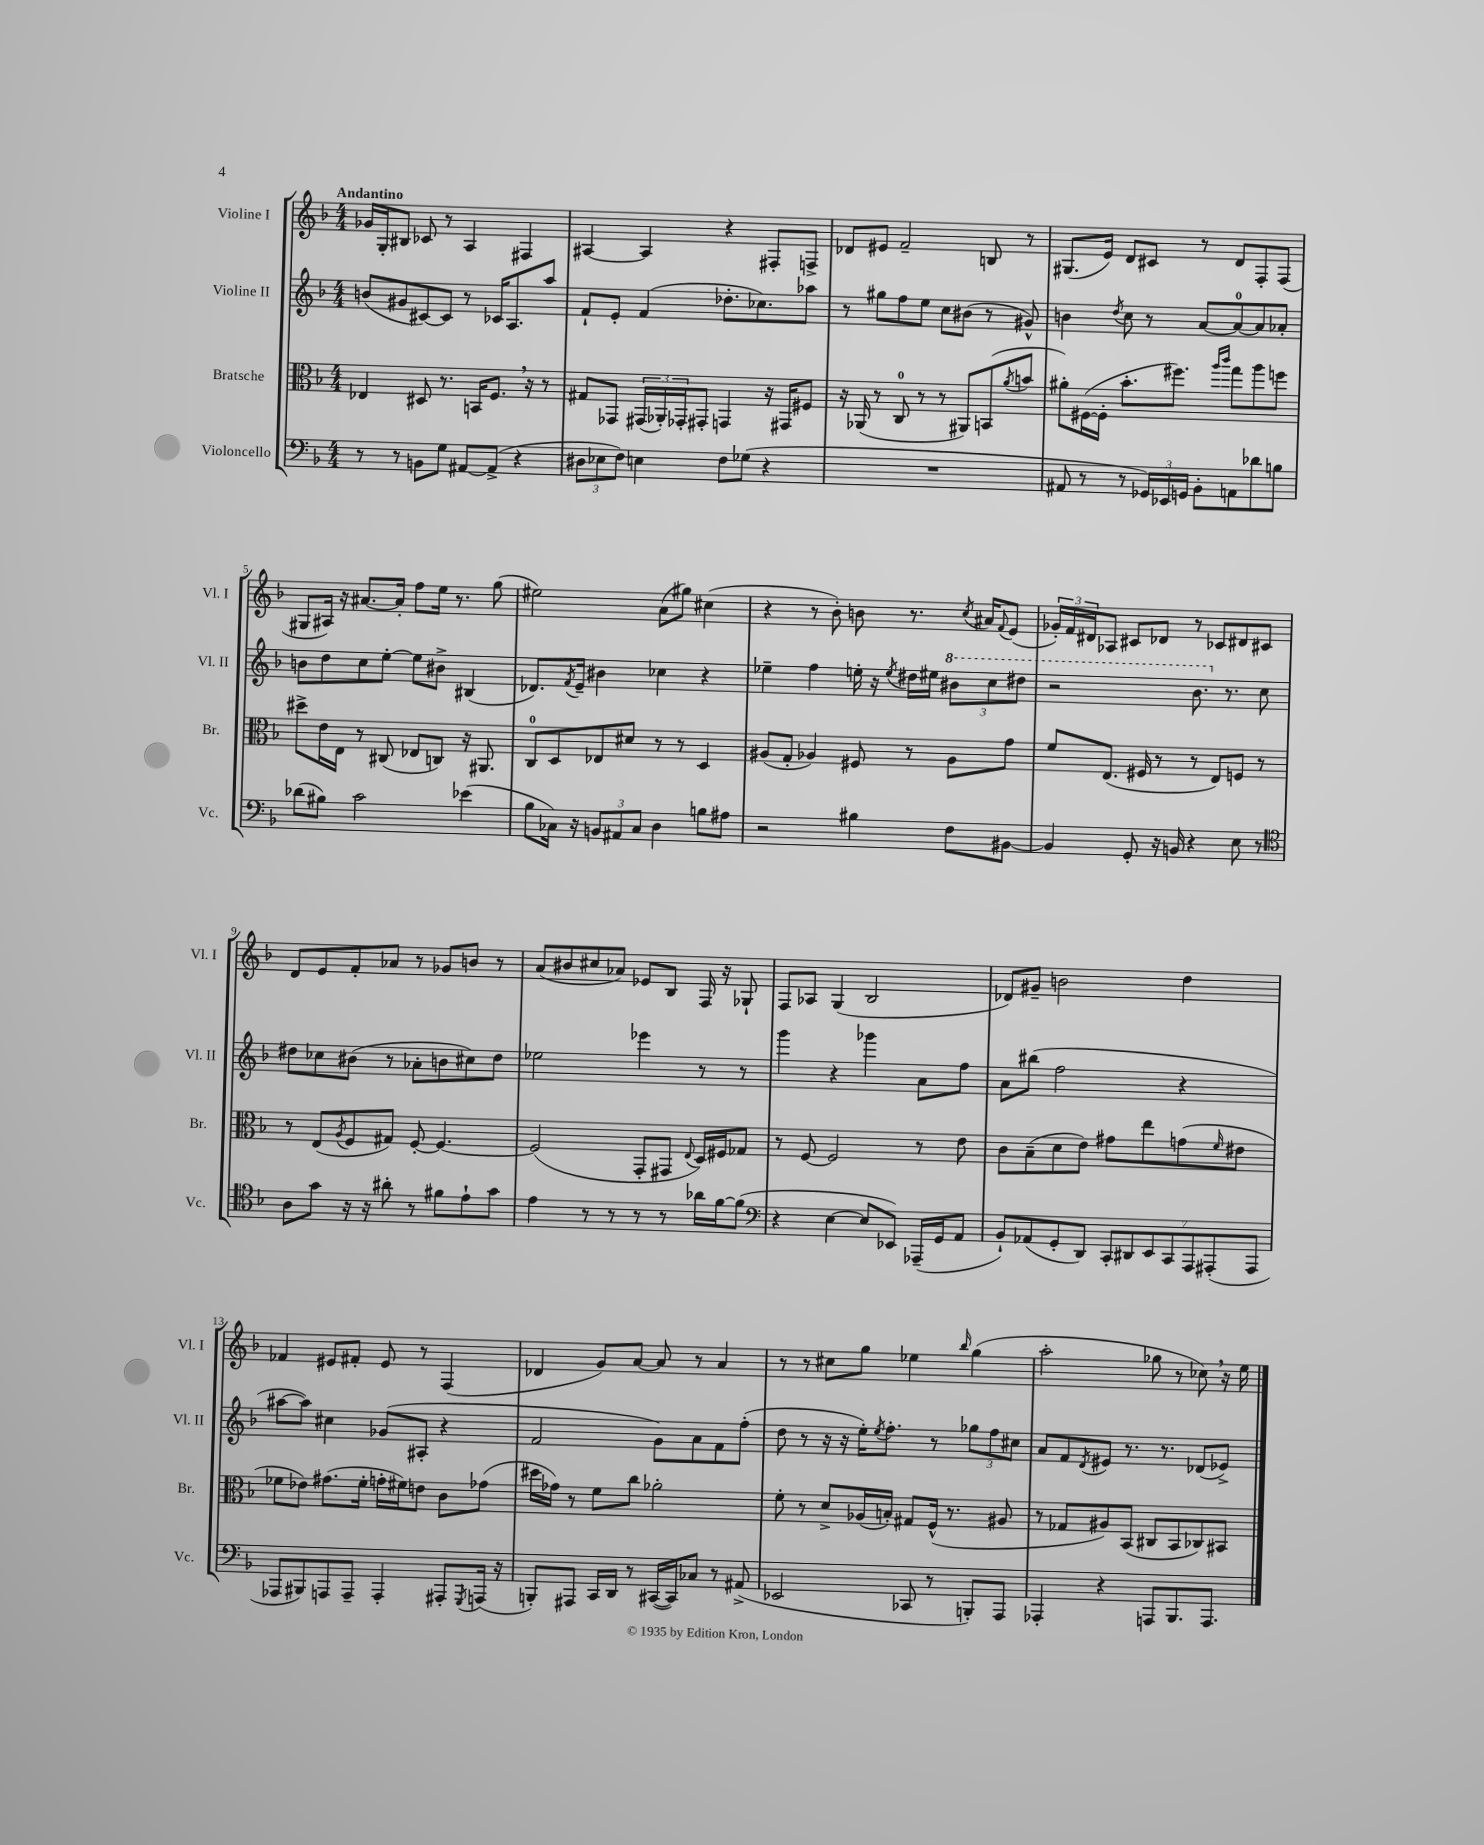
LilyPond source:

<<
\new StaffGroup <<
\new Staff = "s0" \with { instrumentName = "Violine I" shortInstrumentName = "Vl. I" } {
    \clef treble \key f \major \numericTimeSignature \time 4/4 \tempo "Andantino"
    ges'16 g16-. bis8 ces'8 r8 a4 fis4 |
    ais4~ ais4 r4 fis8-. f8-> |
    des'8 eis'8 f'2-- b8 r8 |
    gis8.( e'16) d'8 cis'8 r8 d'8 f8-. f8( |
    gis8 ais16) r16 ais'8.~ ais'16-. f''8 e''16 r8. g''8( |
    eis''2) a'8( gis''8) cis''4( |
    r4 r8 bes'8-.) b'8 r8. \acciaccatura { c''8 } ais'16 \appoggiatura { f'8 } e'8( |
    \tuplet 3/2 { ges'16-.) f'16 dis'16 } aes8 cis'8 des'8 r8 ces'8 dis'8 cis'8 |
    d'8 e'8 f'8-. aes'8 r8 ges'8 b'8 r8 |
    a'8( bis'8 cis''8 aes'8) ees'8 bes8 f16 r16 ges8-! |
    f8 aes8 g4( bes2 |
    des'8) gis'8-- b'2 d''4 |
    fes'4 eis'8 fis'8-. eis'8 r8 f4( |
    des'4 g'8) a'8~ a'8 r8 a'4 |
    r8 r8 cis''8 g''8 ees''4 \grace { bes''16 } g''4( |
    a''2-. ges''8 r8 ces''8) \breathe r16 e''16 \bar "|." |
}
\new Staff = "s1" \with { instrumentName = "Violine II" shortInstrumentName = "Vl. II" } {
    \clef treble \key f \major \numericTimeSignature \time 4/4
    b'8( gis'8 cis'8~) cis'8 r8 ces'16 a8. a''8 |
    f'8-! e'8-. f'4( des''8.-. ces''8.) aes''8 |
    r8 gis''8 f''8 e''8 c''8 bis'8( r8 gis'8-^) |
    b'4 \acciaccatura { d''8 } c''8 r8 a'8~ a'8-0~ a'8 aes'8-. |
    b'8 d''8 c''8 e''8~-. e''8 bis'8-> bis4( |
    des'8.) \acciaccatura { f'8 } e'16-- bis'4 ces''4 r4 |
    ees''4-- f''4 e''16-. r16 \acciaccatura { e''8 } dis''16 eis''16 \tuplet 3/2 { \ottava #1 bis''8 c'''8 dis'''8 } |
    r2 bes''8. \ottava #0 r8. c''8 |
    dis''8 ces''8 bis'8( r8 aes'8-. b'8 cis''8) dis''8 |
    ees''2 ees'''4 r8 r8 |
    g'''4 r4 ges'''4 a'8 f''8 |
    a'8 bis''8( f''2 r4 |
    ais''8~ ais''8) cis''4 ges'8( ais8-. r4 |
    f'2 g'8) a'8 f'8 f''8-.( |
    d''8 r8 r16 r16 e''16-.) \acciaccatura { e''8 } f''8.-. r8 \tuplet 3/2 { ges''8 f''8 cis''8 } |
    a'8 f'8 \acciaccatura { d'8 } eis'8 r8. r8. des'8( ees'8->) \bar "|." |
}
\new Staff = "s2" \with { instrumentName = "Bratsche" shortInstrumentName = "Br." } {
    \clef alto \key f \major \numericTimeSignature \time 4/4
    ees4 dis8 r8. b,16 f8. \breathe r16 r8 |
    gis8 ges,8 \tuplet 3/2 { gis,16( aes,16-.) ges,16-. } gis,8-. g,4 r16 gis,16 fis8 |
    r16 aes,16( r8 c8-0 r8 r8 ais,8) b,8( \acciaccatura { a'8 } b'8 |
    ais'8-.) fis16~( fis16-. bes'8.-. fis''8.) \grace { a''16 c'''16 } g''8 a''8 f''8 |
    dis''8-> e'16 e16 r8 cis8( ees8 c8) r16 ais,8. |
    c8-0 d8 ees8 dis'8 r8 r8 d4 |
    ais8( g8-. aes4) fis8 r8 aes8 g'8 |
    f'8 e8.( fis16 r8 r8 e8) f8 r8 |
    r8 e8( \acciaccatura { a8 } f8 gis8) f8~-. f4.~ |
    f2( g,8-. gis,8 \appoggiatura { e8 } d16) fis16 ges8 |
    r8 f8~ f2 r8 e'8 |
    c'8 bes8--( d'8 e'8) gis'8 e''8 g'8( \grace { f'16 } eis'8 |
    fes'8 ees'8) gis'8.( fes'16-. g'16-. fis'16) e'8 c'8 ges'8( |
    dis''16 ges'16) r8 f'8 c''8 aes'2-. |
    f'8-. r8 d'8-> aes16( b16-.) gis8 f16-^( r8. ais8 |
    r8 ges8 ais8) bes,8( cis8 bes,8 ces8) bis,8 \bar "|." |
}
\new Staff = "s3" \with { instrumentName = "Violoncello" shortInstrumentName = "Vc." } {
    \clef bass \key f \major \numericTimeSignature \time 4/4
    r8 r8 b,8 g8 ais,8~ ais,8->( r4 |
    \tuplet 3/2 { dis8 ees8 f8) } e4 f8 ges8( r4 |
    R1 |
    ais,8 r8 r8 \tuplet 3/2 { ges,16) ees,16 g,16 } bes,8-. a,8 des'8 b8 |
    des'8( bis8) c'2 ees'4( |
    bes8 ces16) r16 \tuplet 3/2 { b,8 ais,8 ces8 } d4 b8 ais8 |
    r2 bis4 f8 bis,8~ |
    bis,4 g,8-. r16 b,16 r4 e8 r8 |
    \clef tenor a8 g'8 r16 r16 ais'8-. r8 fis'8 e'8-! g'8 |
    e'4 r8 r8 r8 r8 aes'16 f'16~ f'8( |
    \clef bass r4 e4~ e8 ees,8) aes,,16--( g,16 a,8 |
    bes,8-!) aes,8( g,8-. d,8) \tuplet 7/4 { c,8-. dis,8 e,8 c,8 a,,8 ais,,8-.( ais,,8 } |
    aes,,8 bis,,8) a,,8 a,,8-- a,,4-. ais,,8-. \acciaccatura { g,,8 } a,,16( r16 |
    b,,8-.) ais,,8 c,16 d,16 r8 cis,16~( cis,16) ces8 r8 ais,8->( |
    ees,2 ces,8 r8 b,,8-.) a,,8 |
    aes,,4-. r4 a,,8 bes,,8. a,,8. \bar "|." |
}
>>
>>
